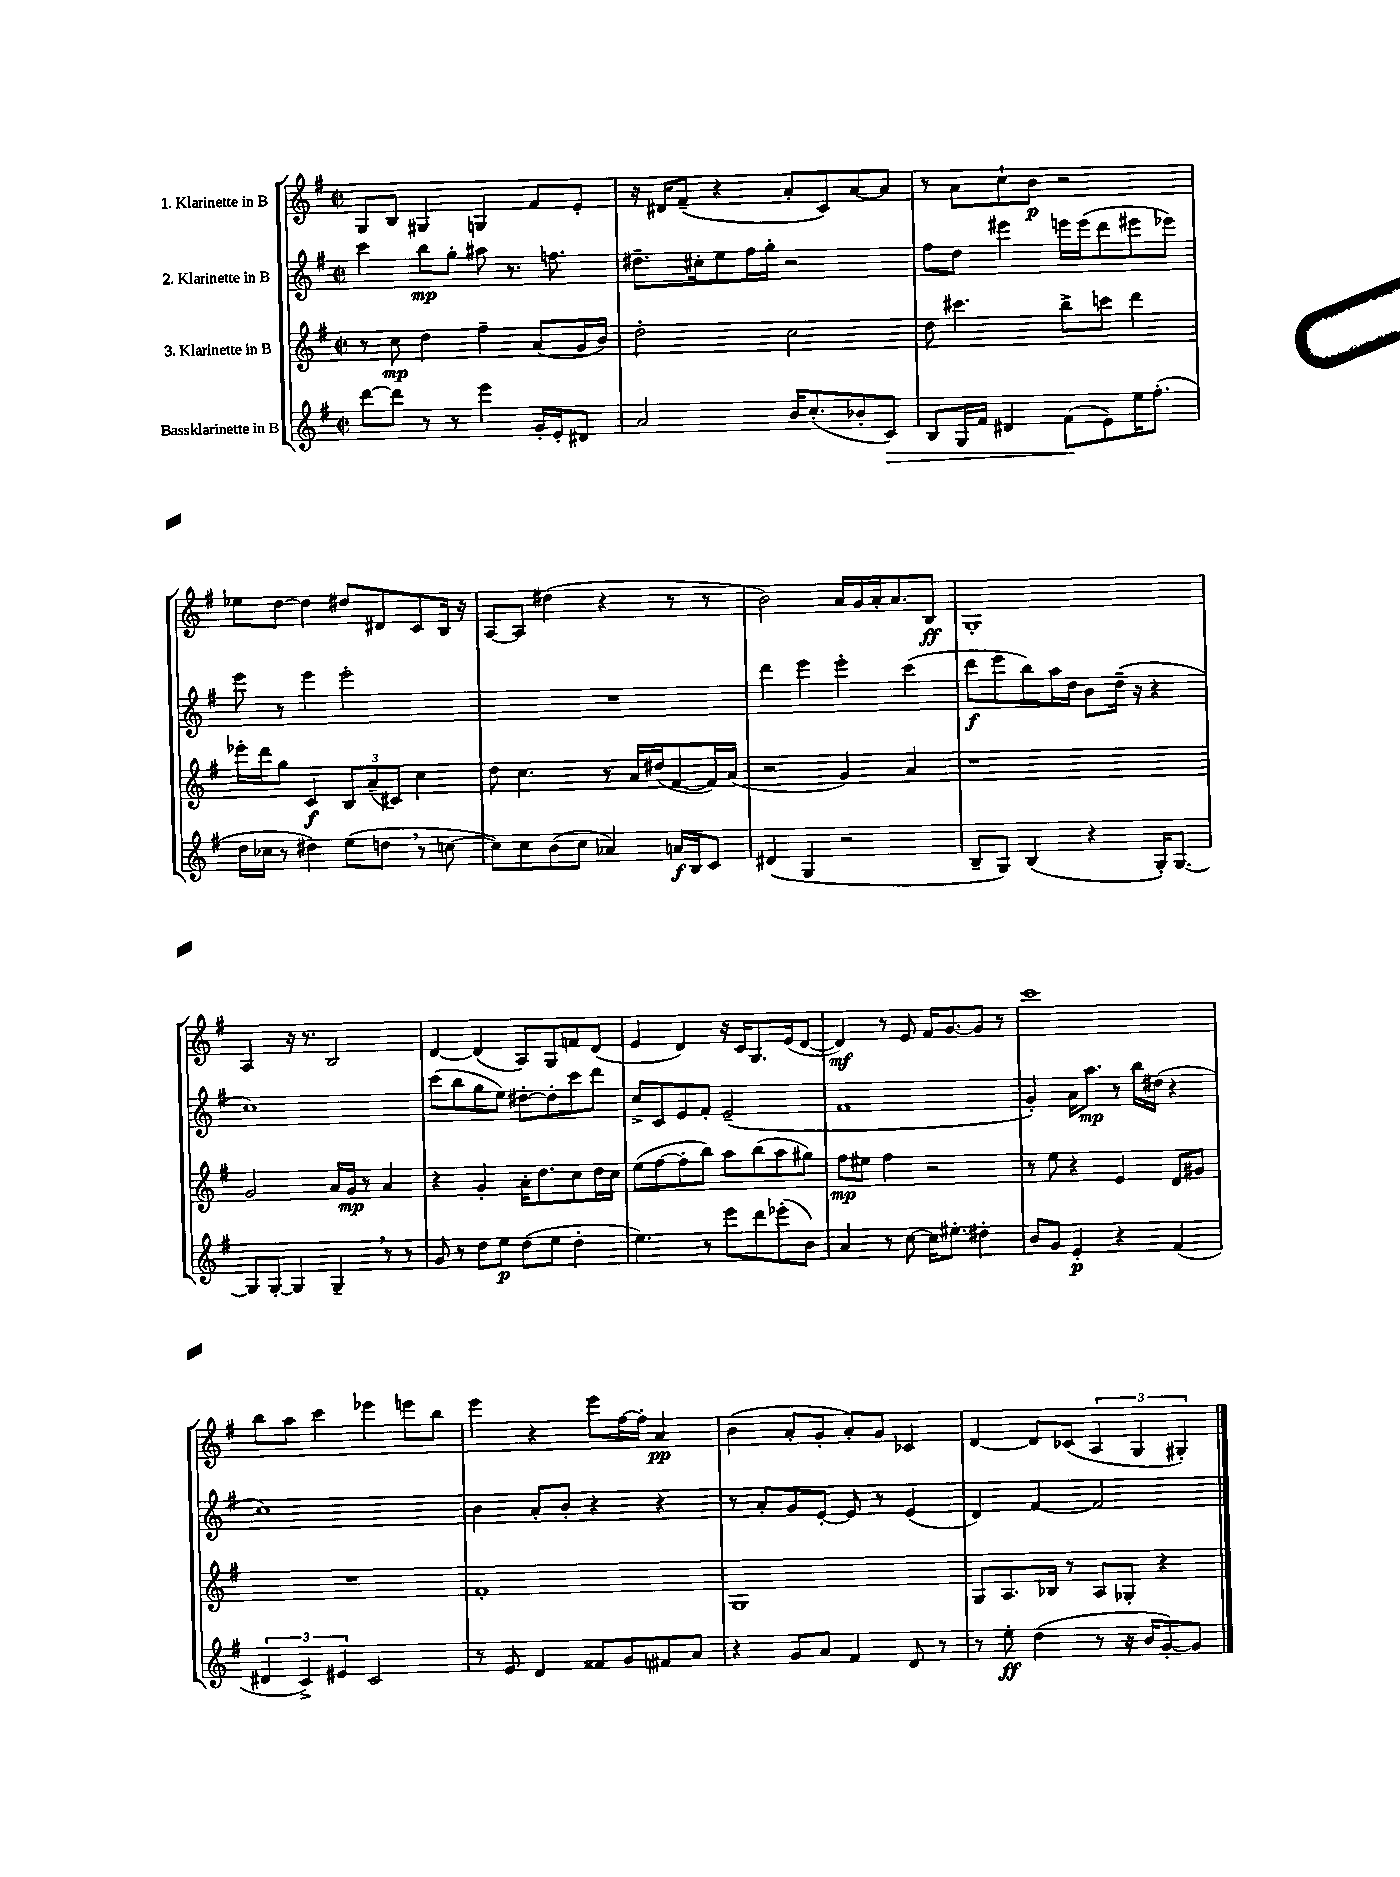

**kern	**dynam	**kern	**dynam	**kern	**dynam	**kern	**dynam
*part4	*part4	*part3	*part3	*part2	*part2	*part1	*part1
*staff4	*staff4	*staff3	*staff3	*staff2	*staff2	*staff1	*staff1
*I"Bassklarinette in B	*	*I"3. Klarinette in B	*	*I"2. Klarinette in B	*	*I"1. Klarinette in B	*
*clefG2	*	*clefG2	*	*clefG2	*	*clefG2	*
*k[f#]	*	*k[f#]	*	*k[f#]	*	*k[f#]	*
*M2/2	*	*M2/2	*	*M2/2	*	*M2/2	*
*met(c|)	*	*met(c|)	*	*met(c|)	*	*met(c|)	*
=6	=6	=6	=6	=6	=6	=6	=6
[8ddd\L	.	8r	.	4ccc\	.	8G/L	.
8ddd\J]	.	8cc\	mp	.	.	8B/J	.
8r	.	4dd\	.	8bb\L	mp	4G#X/	.
8r	.	.	.	8gg'\J	.	.	.
4eee\	.	4ff#~\	.	8aa#X\	.	4Gn/	.
.	.	.	.	8.r	.	.	.
16g'/LL	.	(8a/L	.	.	.	8f#/L	.
16e'/J	.	.	.	8.ffn\	.	.	.
8d#X/J	.	16g/L	.	.	.	8e'/J	.
.	.	16b/JJ)	.	.	.	.	.
=7	=7	=7	=7	=7	=7	=7	=7
2a/	.	2dd'\	.	8.dd#X~\L	.	16r	.
.	.	.	.	.	.	16d#X/KL	.
.	.	.	.	.	.	(8f#~/J	.
.	.	.	.	16cc#X'\k	.	.	.
.	.	.	.	8ee\	.	4r	.
.	.	.	.	16ff#\L	.	.	.
.	.	.	.	16gg'\JJ	.	.	.
16b/KL	.	2cc\	.	2r	.	8a'/L	.
(8.cc'/	.	.	.	.	.	.	.
.	.	.	.	.	.	8c/)	.
8b-X'/	.	.	.	.	.	[8a/	.
!	!LO:HP:b	!	!	!	!	!	!
8c/J)	>	.	.	.	.	8a/J]	.
=8	=8	=8	=8	=8	=8	=8	=8
8B/L	.	8dd\	.	8ff#\L	.	8r	.
16G/L	.	4.ccc#X\	.	8dd\J	.	8a\L	.
16f#/JJ	.	.	.	.	.	.	.
4d#X/	.	.	.	4eee#X\	.	8cc`\	.
.	.	.	.	.	.	8b\J	p
(8f#\L	.	8bb^\L	.	16eeen\LL	.	2r	.
.	.	.	.	(16eee\J	.	.	.
8e\)	]	8cccn\J	.	8ddd\	.	.	.
16ee\K	.	4ddd\	.	8eee#X\	.	.	.
(8.ff#'\J	.	.	.	.	.	.	.
.	.	.	.	8eee-X\J)	.	.	.
!!LO:LB:g=z
=9	=9	=9	=9	=9	=9	=9	=9
16dd\LL	.	16eee-X'\LL	.	8eee\	.	8ee-X\L	.
16cc-X\JJ	.	16ddd\J	.	.	.	.	.
8r	.	8gg\J	.	8r	.	[8dd\J	.
4dd#X\)	.	4c/	f	4eee\	.	4dd\]	.
(8ee\L	.	12B/L	.	2eee'\	.	8dd#X/L	.
.	.	(12a~/	.	.	.	.	.
8ddn,\J	.	.	.	.	.	8d#X/	.
.	.	12c#X/J)	.	.	.	.	.
8r	.	4cc\	.	.	.	8c/	.
[8ccn\	.	.	.	.	.	16B/Jk	.
.	.	.	.	.	.	16r	.
=10	=10	=10	=10	=10	=10	=10	=10
8cc\L])	.	8dd\	.	1r	.	[8A/L	.
8cc\	.	4.cc\	.	.	.	8A/J]	.
(8b\	.	.	.	.	.	(4dd#X\	.
8cc\J	.	.	.	.	.	.	.
4a-X/)	.	8r	.	.	.	4r	.
.	.	16a/LL	.	.	.	.	.
.	.	(16dd#X/J	.	.	.	.	.
16an/LL	f	[8f#/	.	.	.	8r	.
16B/J	.	.	.	.	.	.	.
8c/J	.	16f#/L])	.	.	.	8r	.
.	.	(16a/JJ	.	.	.	.	.
=11	=11	=11	=11	=11	=11	=11	=11
(4d#X/	.	2r	.	4ddd\	.	2b\)	.
4G/	.	.	.	4eee\	.	.	.
2r	.	4g/)	.	4eee'\	.	16a/LL	.
.	.	.	.	.	.	16g/	.
.	.	.	.	.	.	16a'/J	.
.	.	.	.	.	.	8.a/	.
.	.	4a/	.	(4ccc\	.	.	.
.	.	.	.	.	.	8B/J	ff
=12	=12	=12	=12	=12	=12	=12	=12
8B~/L	.	1r	.	8ddd\L	f	1G'	.
8G/J)	.	.	.	8eee\	.	.	.
(4B/	.	.	.	8bb\)	.	.	.
.	.	.	.	16aa\L	.	.	.
.	.	.	.	16dd\JJ	.	.	.
4r	.	.	.	8b\L	.	.	.
.	.	.	.	(16dd~\Jk	.	.	.
.	.	.	.	16r	.	.	.
16G'/KL)	.	.	.	4r	.	.	.
[8.G/J	.	.	.	.	.	.	.
!!LO:LB:g=z
=13	=13	=13	=13	=13	=13	=13	=13
8G/L]	.	2g/	.	1cc)	.	4A/	.
[8G'/J	.	.	.	.	.	.	.
4G/]	.	.	.	.	.	16r	.
.	.	.	.	.	.	8.r	.
4G~,/	.	16a/LL	.	.	.	2B/	.
.	.	16g/JJ	mp	.	.	.	.
.	.	8r	.	.	.	.	.
8r	.	4a/	.	.	.	.	.
8r	.	.	.	.	.	.	.
=14	=14	=14	=14	=14	=14	=14	=14
8g/	.	4r	.	(8ccc\L	.	[4d/	.
8r	.	.	.	8bb\	.	.	.
8dd\L	.	4g'/	.	8gg\	.	(4d/]	.
8ee\J	p	.	.	8ee\J)	.	.	.
(8dd\L	.	16a'\KL	.	[8dd#X'\L	.	8A/L)	.
.	.	8.dd\	.	.	.	.	.
8ee\J	.	.	.	8dd#'\]	.	8G/	.
4dd'\	.	8cc\	.	8ccc\	.	8fn/	.
.	.	16dd\L	.	8ddd\J	.	(8d/J	.
.	.	16cc\JJ	.	.	.	.	.
=15	=15	=15	=15	=15	=15	=15	=15
4.ee\)	.	(8ee\L	.	8cc^/L	.	4e/	.
.	.	[8ff#\	.	8c/	.	.	.
.	.	8ff#'\]	.	8e/	.	4d/)	.
8r	.	8bb\J)	.	8f#'/J	.	.	.
8eee\L	.	8aa\L	.	(2e~/	.	16r	.
.	.	.	.	.	.	16c/KL	.
8ddd\	.	(8bb\	.	.	.	8.G/	.
(8eee-X'\	.	8aa\	.	.	.	.	.
.	.	.	.	.	.	(16e/k	.
8b\J)	.	8gg#X\J)	.	.	.	[8d/J	.
=16	=16	=16	=16	=16	=16	=16	=16
4a/	.	8ff#\L	mp	1f#	.	4d/])	mf
.	.	8ee#X\J	.	.	.	.	.
8r	.	4ff#\	.	.	.	8r	.
[8cc\	.	.	.	.	.	8e/	.
16cc\KL]	.	2r	.	.	.	16f#/KL	.
8.ee#X'\J	.	.	.	.	.	[8.g/	.
4dd#X'\	.	.	.	.	.	8g/J]	.
.	.	.	.	.	.	8r	.
=17	=17	=17	=17	=17	=17	=17	=17
8b/L	.	8r	.	4g'/)	.	1ccc	.
8g/J	.	8ee\	.	.	.	.	.
4e'/	p	4r	.	16a\KL	.	.	.
.	.	.	.	8.aa\J	mp	.	.
4r	.	4e/	.	8r	.	.	.
.	.	.	.	16bb\LL	.	.	.
.	.	.	.	(16dd#X\JJ	.	.	.
(4f#/	.	8d/L	.	4r	.	.	.
.	.	8g#X/J	.	.	.	.	.
!!LO:LB:g=z
=18	=18	=18	=18	=18	=18	=18	=18
6d#X/	.	1r	.	1cc)	.	8bb\L	.
.	.	.	.	.	.	8aa\J	.
6c^/)	.	.	.	.	.	.	.
.	.	.	.	.	.	4ccc\	.
6e#X/	.	.	.	.	.	.	.
2c/	.	.	.	.	.	4eee-X\	.
.	.	.	.	.	.	8eeen\L	.
.	.	.	.	.	.	8bb\J	.
=19	=19	=19	=19	=19	=19	=19	=19
8r	.	1f#'	.	4b\	.	4eee\	.
8e/	.	.	.	.	.	.	.
4d/	.	.	.	8a'/L	.	4r	.
.	.	.	.	8b'/J	.	.	.
8f##X/L	.	.	.	4r	.	8eee\L	.
8g/	.	.	.	.	.	[16ff#\L	.
.	.	.	.	.	.	16ff#'\JJ]	.
8f#X/	.	.	.	4r	.	4a/	pp
8a/J	.	.	.	.	.	.	.
=20	=20	=20	=20	=20	=20	=20	=20
4r	.	1G	.	8r	.	(4b\	.
.	.	.	.	8a'/L	.	.	.
8g/L	.	.	.	8g/	.	8a'/L	.
8a/J	.	.	.	[8e'/J	.	8g'/J	.
4f#/	.	.	.	8e/]	.	8a'/L)	.
.	.	.	.	8r	.	8g/J	.
8d/	.	.	.	(4e/	.	4c-X/	.
8r	.	.	.	.	.	.	.
=21	=21	=21	=21	=21	=21	=21	=21
8r	.	8G/L	.	4d/)	.	[4d/	.
8ee'\	ff	8.A/	.	.	.	.	.
(4dd\	.	.	.	[4f#/	.	8d/L]	.
.	.	16B-X/Jk	.	.	.	.	.
.	.	8r	.	.	.	(8c-X/J	.
8r	.	8A/L	.	2f#/]	.	6A/	.
16r	.	8G-X'/J	.	.	.	.	.
.	.	.	.	.	.	6G/	.
16b/KL	.	.	.	.	.	.	.
[8g'/)	.	4r	.	.	.	.	.
.	.	.	.	.	.	6G#X'/)	.
8g/J]	.	.	.	.	.	.	.
==	==	==	==	==	==	==	==
*-	*-	*-	*-	*-	*-	*-	*-
